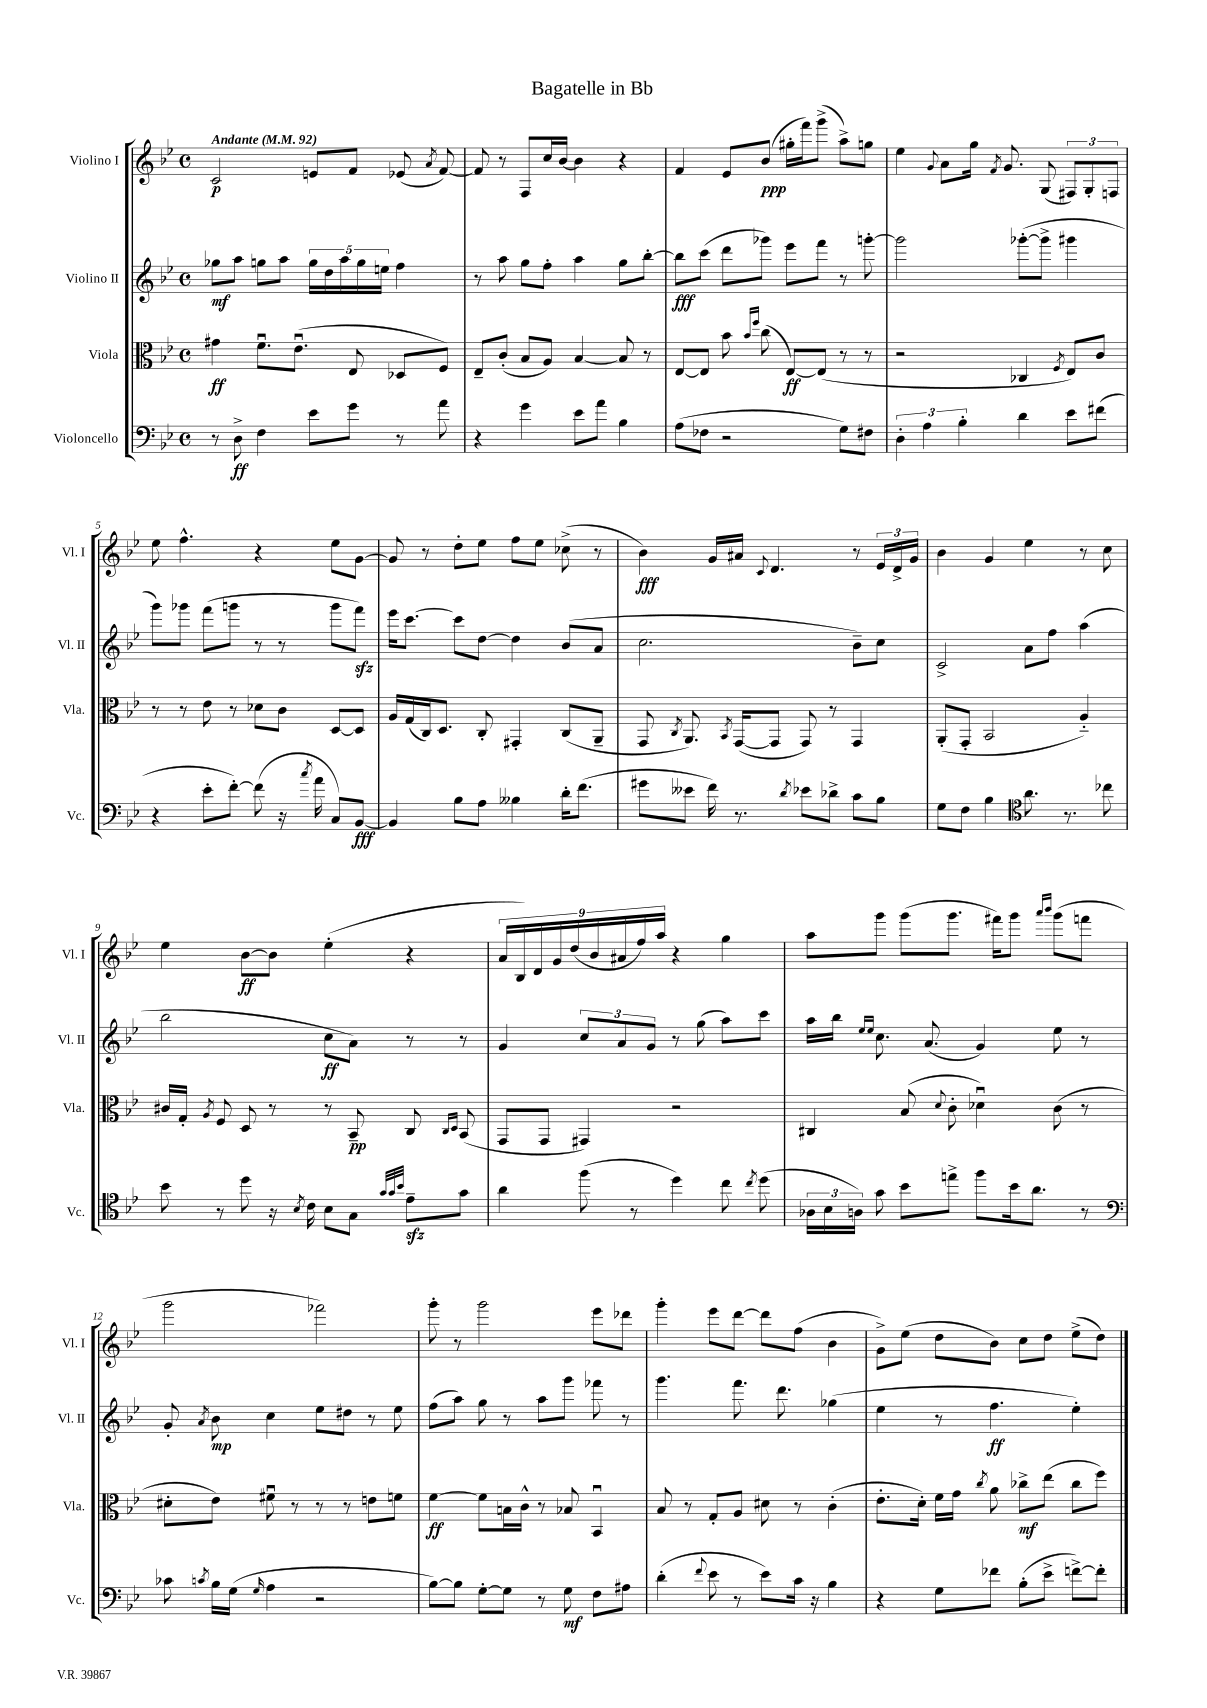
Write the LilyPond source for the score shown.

\header { title = "Bagatelle in Bb" }
<<
\new StaffGroup <<
\new Staff = "s0" \with { instrumentName = "Violino I" shortInstrumentName = "Vl. I" } {
    \clef treble \key bes \major \defaultTimeSignature \time 4/4 \tempo "Andante" 4 = 92
    \autoBeamOff c'2\p e'8[ f'8] ees'8( \acciaccatura { a'8 } f'8~) |
    f'8 r8 f8[ c''16 bes'16]~ bes'4 r4 |
    f'4 ees'8[ bes'8]\ppp( gis''16[-. f'''16) g'''8]->( a''8[->) g''8] |
    ees''4 \appoggiatura { g'8 } a'8[ g''16] \acciaccatura { f'8 } g'8. g8( \tuplet 3/2 { fis8[) g8-. f8] } |
    ees''8 f''4.-^ r4 ees''8[ g'8]~ |
    g'8 r8 d''8[-. ees''8] f''8[ ees''8] ces''8->( r8 |
    bes'4\fff) g'16[ ais'16] \appoggiatura { c'8 } d'4. r8 \tuplet 3/2 { ees'16[ d'16-> g'16] } |
    bes'4 g'4 ees''4 r8 c''8 |
    ees''4 bes'8[~\ff bes'8] ees''4-.( r4 |
    \tuplet 9/8 { a'16[ bes16) d'16 g'16 d''16( bes'16 ais'16 f''16) a''16] } r4 g''4 |
    a''8[ g'''8] g'''8[( g'''8.] fis'''16[) g'''8] \grace { a'''16[ bes'''16] } g'''8[( f'''8] |
    g'''2 fes'''2) |
    g'''8-. r8 g'''2 ees'''8[ des'''8] |
    g'''4-. ees'''8[ d'''8]~ d'''8[ f''8]( bes'4 |
    g'8[->) ees''8]( d''8[ bes'8]) c''8[ d''8] ees''8[->( d''8]) \bar "|." |
}
\new Staff = "s1" \with { instrumentName = "Violino II" shortInstrumentName = "Vl. II" } {
    \clef treble \key bes \major \defaultTimeSignature \time 4/4
    \autoBeamOff ges''8[\mf a''8] g''8[ a''8] \tuplet 5/4 { g''16[ d''16 a''16 g''16 e''16] } f''4 |
    r8 a''8 g''8[ f''8]-. a''4 g''8[ bes''8]~-. |
    bes''8[\fff c'''8]( d'''8[ ges'''8]) ees'''8[ f'''8] r8 g'''8~-. |
    g'''2 ges'''8[~-.( ges'''8]-> gis'''4 |
    g'''8[) ges'''8] f'''8[( g'''8] r8 r8 g'''8[ f'''8]\sfz) |
    ees'''16[ c'''8.]~ c'''8[ d''8]~ d''4 bes'8[( a'8] |
    c''2. bes'8[--) c''8] |
    c'2-> a'8[ f''8] a''4( |
    bes''2 c''8[\ff a'8]) r8 r8 |
    g'4 \tuplet 3/2 { c''8[ a'8 g'8] } r8 g''8( a''8[) c'''8] |
    a''16[ bes''16] \grace { ees''16[ ees''16] } c''8. a'8.( g'4) ees''8 r8 |
    g'8-. \acciaccatura { a'8 } bes'8\mp c''4 ees''8[ dis''8] r8 ees''8 |
    f''8[( a''8]) g''8 r8 a''8[ g'''8] fes'''8 r8 |
    g'''4. f'''8. d'''8. ges''4( |
    ees''4 r8 f''4.\ff ees''4-.) \bar "|." |
}
\new Staff = "s2" \with { instrumentName = "Viola" shortInstrumentName = "Vla." } {
    \clef alto \key bes \major \defaultTimeSignature \time 4/4
    \autoBeamOff gis'4\ff f'8.[\downbow ees'8.]\downbow( ees8 des8[ f8]) |
    ees8[-- c'8]-.( bes8[ a8]) bes4~ bes8 r8 |
    ees8[~ ees8] bes'8 \grace { bes'16[ f''16] } c''8( ees8[~\ff) ees8]( r8 r8 |
    r2 ces4 \acciaccatura { f8 } ees8[) c'8] |
    r8 r8 ees'8 r8 des'8[ c'8] d8[~ d8] |
    a16[ g16( c16) d8.] c8-. gis,4-. c8[( a,8]-- |
    g,8 \acciaccatura { c8 } a,8.) \acciaccatura { bes,8 } g,16[~( g,8] g,8) r8 g,4 |
    a,8[-.( g,8]-. bes,2 a4-_) |
    cis'16[ g16]-. \acciaccatura { a8 } f8 d8 r8 r8 bes,8--\pp c8 \grace { c16[ d16] } bes,8( |
    g,8[ g,8] gis,4) r2 |
    cis4 bes8( \appoggiatura { d'8 } c'8-. des'4\downbow) c'8( r8 |
    dis'8[-. ees'8]) fis'8\downbow r8 r8 r8 e'8[ f'8] |
    f'4~\ff f'8[ b16 c'16]-^ r8 bes8 bes,4\downbow |
    bes8 r8 g8[-. a8] dis'8 r8 c'4-.( |
    ees'8.[-. d'16]-.) f'16[ g'16] \acciaccatura { c''8 } a'8 ces''8[->\mf ees''8]( ces''8[ f''8]) \bar "|." |
}
\new Staff = "s3" \with { instrumentName = "Violoncello" shortInstrumentName = "Vc." } {
    \clef bass \key bes \major \defaultTimeSignature \time 4/4
    \autoBeamOff r8 d8->\ff f4 ees'8[ g'8] r8 a'8 |
    r4 g'4 ees'8[ a'8] bes4 |
    a8[( fes8] r2 g8[) fis8] |
    \tuplet 3/2 { d4-. a4 bes4-. } d'4 ees'8[ fis'8]( |
    r4 ees'8[-. f'8]~-.) f'8( r16 \acciaccatura { c''8 } a'16 c8[) bes,8]~\fff |
    bes,4 bes8[ a8] beses4 d'16[-. f'8.]( |
    gis'8[ eeses'8] f'16) r8. \acciaccatura { d'8 } ees'8[ des'8]-> c'8[ bes8] |
    g8[ f8] bes4 \clef tenor a'8. r8. ces''8 |
    bes'8 r8 d''8 r16 \acciaccatura { bes8 } c'16 bes8[ g8] \grace { g'32[ g'32 bes'32] } ees'8[--\sfz g'8] |
    a'4 f''8( r8 d''4) c''8 \acciaccatura { c''8 } d''8( |
    \tuplet 3/2 { aes16[ bes16 a16]) } g'8 bes'8[ e''8]-> f''8[ bes'16 a'8.] r8 |
    \clef bass ces'8 \acciaccatura { c'8 } bes16[ g16]( \grace { g16 } a4 r2 |
    bes8[~) bes8] g8[~-. g8] r8 g8\mf f8[ ais8] |
    d'4-.( \appoggiatura { f'8 } ees'8 r8 ees'8[) c'16] r16 bes4 |
    r4 g8[ fes'8] bes8[-.( ees'8]-> f'8[~->) f'8]-. \bar "|." |
}
>>
>>
